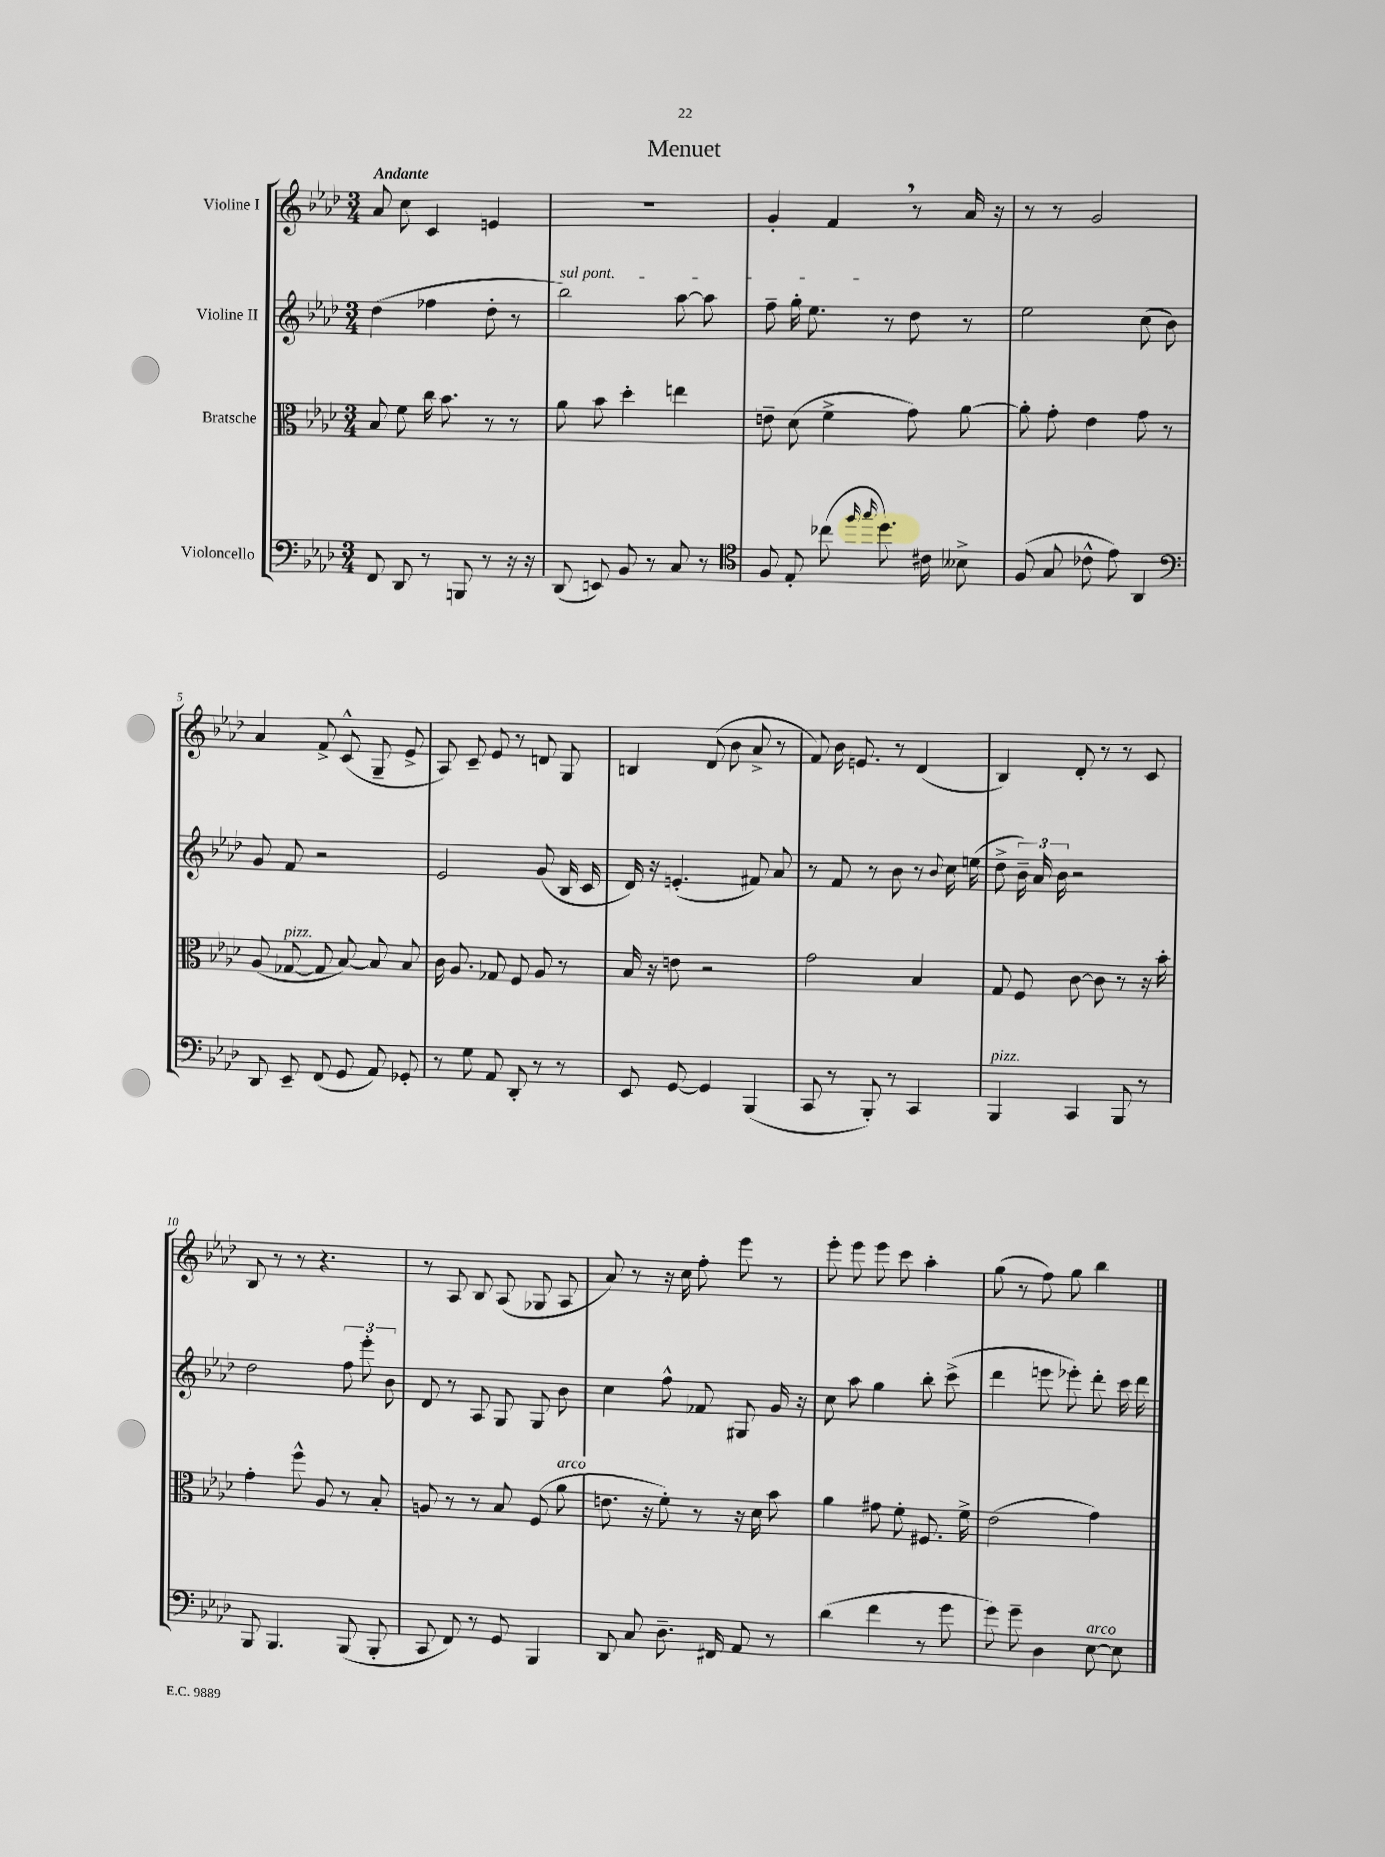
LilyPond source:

\header { title = "Menuet" }
<<
\new StaffGroup <<
\new Staff = "s0" \with { instrumentName = "Violine I" } {
    \clef treble \key aes \major \numericTimeSignature \time 3/4 \tempo "Andante"
    \autoBeamOff aes'8 c''8 c'4 e'4 |
    R2. |
    g'4-. f'4 \breathe r8 aes'16 r16 |
    r8 r8 g'2 |
    aes'4 f'8-> c'8-^( g8-- ees'8-> |
    aes8) c'8-- ees'8 r8 d'8 g8 |
    b4 des'8( bes'8 aes'8-> r8 |
    f'8) bes'16 e'8. r8 des'4( |
    bes4) des'8-. r8 r8 c'8 |
    bes8 r8 r8 r4. |
    r8 aes8 bes8 aes8( ges8 aes8 |
    aes'8) r8 r16 c''16 f''8-. ees'''8 r8 |
    ees'''8-. ees'''8 ees'''8 c'''8 aes''4-. |
    g''8( r8 f''8) g''8 bes''4 \bar "|." |
}
\new Staff = "s1" \with { instrumentName = "Violine II" } {
    \clef treble \key aes \major \numericTimeSignature \time 3/4
    \autoBeamOff des''4( fes''4 des''8-. r8 |
    \once \override TextSpanner.bound-details.left.text = \markup { \italic "sul pont." } bes''2\startTextSpan) aes''8~ aes''8 |
    f''8-- g''16-. ees''8.\stopTextSpan r8 des''8 r8 |
    ees''2 c''8( bes'8) |
    g'8 f'8 r2 |
    ees'2 g'8( bes16 c'16 |
    des'16) r16 e'4.-.( fis'8) aes'8 |
    r8 f'8 r8 bes'8 r8 \appoggiatura { bes'8 } c''16 e''16( |
    des''8-> \tuplet 3/2 { bes'16--) aes'16 bes'16 } r2 |
    des''2 \tuplet 3/2 { f''8 ees'''8-. bes'8 } |
    des'8 r8 aes8 g8 g8 bes'8 |
    c''4 f''8-^ fes'8 gis8 g'16 r16 |
    c''8 aes''8 g''4 bes''8-. c'''8->( |
    des'''4 e'''8 ees'''8-.) des'''8-. c'''16 des'''16 \bar "|." |
}
\new Staff = "s2" \with { instrumentName = "Bratsche" } {
    \clef alto \key aes \major \numericTimeSignature \time 3/4
    \autoBeamOff bes8 f'8 c''16 bes'8. r8 r8 |
    aes'8 bes'8 des''4-. e''4 |
    e'8-- des'8( f'4-> g'8) aes'8~ |
    aes'8-. g'8-. ees'4 g'8 r8 |
    aes8( ges8~^\markup { \italic "pizz." } ges8 bes8~) bes8 bes8 |
    c'16 aes8. ges8 f8 aes8 r8 |
    bes16 r16 e'8 r2 |
    g'2 bes4 |
    g8 f8 c'8~ c'8 r8 r16 bes'16-. |
    g'4-. f''8-^ aes8 r8 bes8-. |
    a8 r8 r8 bes8 f8( aes'8^\markup { \italic "arco" } |
    e'8. r16 f'8-.) r8 r16 des'16 bes'8 |
    aes'4 gis'8 f'8-. fis8. f'16-> |
    ees'2( g'4) \bar "|." |
}
\new Staff = "s3" \with { instrumentName = "Violoncello" } {
    \clef bass \key aes \major \numericTimeSignature \time 3/4
    \autoBeamOff f,8 des,8 r8 b,,8 r8 r16 r16 |
    des,8( e,8) bes,8 r8 c8 r8 |
    \clef tenor f8 ees8-. ces''8( \grace { f''16 g''16 } des''8.) cis'16 beses8-> |
    f8( g8 ces'8-^ ees'8) aes,4 |
    \clef bass des,8 ees,8-- f,8( g,8 aes,8) ges,8-. |
    r8 g8 aes,8 des,8-. r8 r8 |
    ees,8 g,8~ g,4 bes,,4( |
    c,8 r8 bes,,8-.) r8 c,4 |
    bes,,4^\markup { \italic "pizz." } c,4 bes,,8 r8 |
    bes,,8 bes,,4. bes,,8( bes,,8-. |
    c,8 f,8) r8 g,8 bes,,4 |
    des,8 c8 des8.-- fis,16 aes,8 r8 |
    des'4( f'4 r8 g'8 |
    g'8) g'8-- des4 ees8~^\markup { \italic "arco" } ees8 \bar "|." |
}
>>
>>
